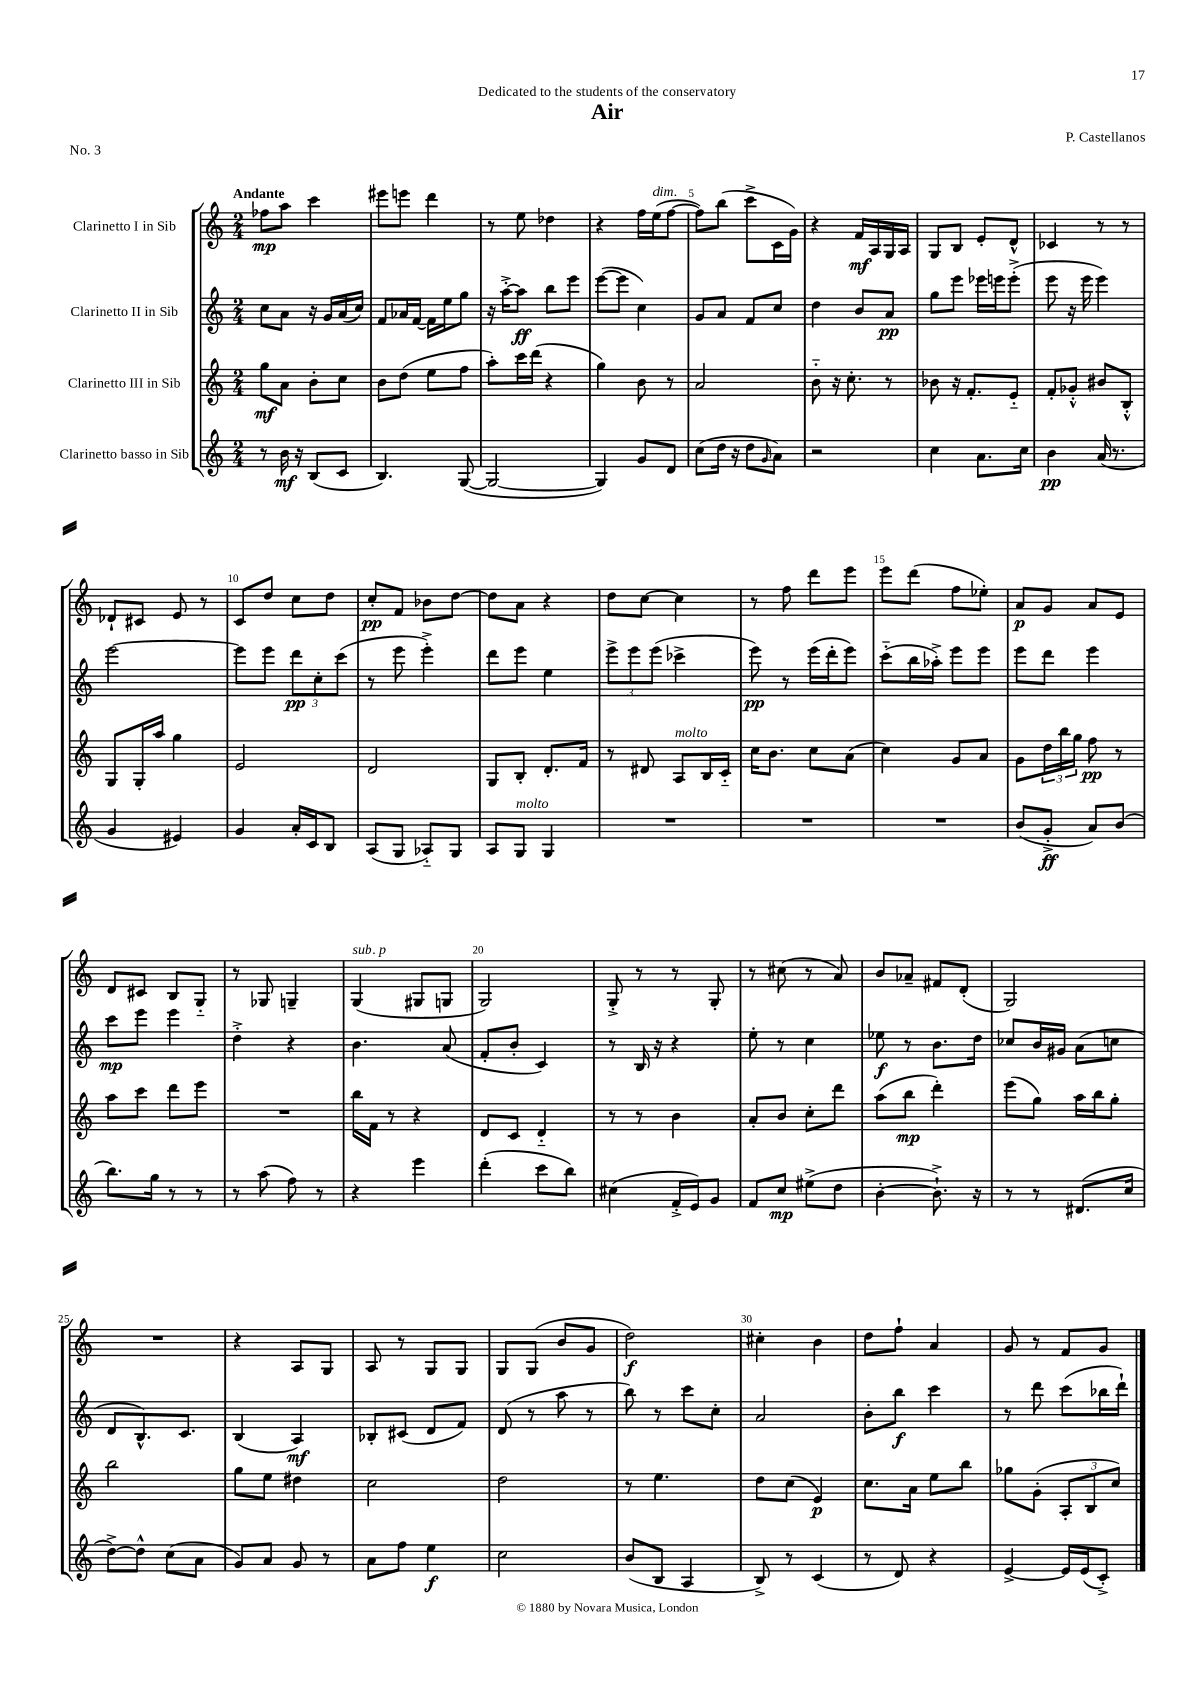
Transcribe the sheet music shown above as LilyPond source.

\header { title = "Air" composer = "P. Castellanos" dedication = "Dedicated to the students of the conservatory" piece = "No. 3" }
<<
\new StaffGroup <<
\new Staff = "s0" \with { instrumentName = "Clarinetto I in Sib" } {
    \clef treble \key c \major \numericTimeSignature \time 2/4 \tempo "Andante"
    fes''8\mp a''8 c'''4 |
    eis'''8 e'''8 d'''4 |
    r8 e''8 des''4 |
    r4 f''16 e''16^\markup { \italic "dim." }( f''8~ |
    f''8) b''8( c'''8-> c'16 g'16) |
    r4 f'16\mf a16 g16 a16 |
    g8 b8 e'8-. d'8-^ |
    ces'4 r8 r8 |
    des'8-! cis'8 e'8 r8 |
    c'8 d''8 c''8 d''8 |
    c''8-.\pp f'8 bes'8 d''8~ |
    d''8 a'8 r4 |
    d''8 c''8~ c''4 |
    r8 f''8 d'''8 e'''8 |
    e'''8 d'''8( f''8 ees''8-.) |
    a'8\p g'8 a'8 e'8 |
    d'8 cis'8 b8 g8-_ |
    r8 ges8 g4-- |
    g4^\markup { \italic "sub. p" }( gis8 g8 |
    g2) |
    g8-.-> r8 r8 g8-. |
    r8 cis''8( r8 a'8) |
    b'8 aes'8-- fis'8 d'8-.( |
    g2) |
    R2 |
    r4 a8 g8 |
    a8 r8 g8 g8 |
    g8 g8( b'8 g'8 |
    d''2\f) |
    cis''4-. b'4 |
    d''8 f''8-! a'4 |
    g'8 r8 f'8 g'8 \bar "|." |
}
\new Staff = "s1" \with { instrumentName = "Clarinetto II in Sib" } {
    \clef treble \key c \major \numericTimeSignature \time 2/4
    c''8 a'8 r16 g'16 a'16( c''16) |
    f'8 aes'16 f'16~ f'16 e''16 g''8 |
    r16 a''16~-.-> a''8\ff b''8 e'''8 |
    e'''8~( e'''8 c''4) |
    g'8 a'8 f'8 c''8 |
    d''4 b'8 a'8\pp |
    g''8 e'''8 ees'''16 e'''16 e'''8-.->( |
    e'''8 r16 e'''16 e'''4) |
    e'''2~ |
    e'''8 e'''8 \tuplet 3/2 { d'''8\pp c''8-. c'''8( } |
    r8 e'''8 e'''4-.->) |
    d'''8 e'''8 e''4 |
    \tuplet 3/2 { e'''8-> e'''8 e'''8( } ces'''4-> |
    e'''8\pp) r8 e'''16( d'''16-. e'''8) |
    c'''8-_( b''16 aes''16-.->) e'''8 e'''8 |
    e'''8 d'''8 e'''4 |
    c'''8\mp e'''8 e'''4 |
    d''4-.-> r4 |
    b'4. a'8( |
    f'8-. b'8-. c'4) |
    r8 b16 r16 r4 |
    e''8-. r8 c''4 |
    ees''8\f r8 b'8. d''16 |
    ces''8 b'16 gis'16 a'8( c''8 |
    d'8 b8.-^) c'8. |
    b4( a4\mf) |
    bes8-. cis'8( d'8 f'8) |
    d'8( r8 a''8 r8 |
    b''8) r8 c'''8 c''8-. |
    a'2 |
    b'8-. b''8\f c'''4 |
    r8 d'''8 c'''8( bes''16 d'''16-!) \bar "|." |
}
\new Staff = "s2" \with { instrumentName = "Clarinetto III in Sib" } {
    \clef treble \key c \major \numericTimeSignature \time 2/4
    g''8\mf a'8 b'8-. c''8 |
    b'8 d''8( e''8 f''8 |
    a''8-.) c'''16 d'''16( r4 |
    g''4) b'8 r8 |
    a'2 |
    b'8-_ r16 c''8.-. r8 |
    bes'8 r16 f'8.-. e'8-_ |
    f'8-. ges'8-.-^ bis'8 b8-.-^ |
    g8 g16-. a''16 g''4 |
    e'2 |
    d'2 |
    g8 b8-. d'8.-. f'16 |
    r8 dis'8 a8^\markup { \italic "molto" } b16 c'16-_ |
    c''16 b'8. c''8 a'8( |
    c''4) g'8 a'8 |
    g'8 \tuplet 3/2 { d''16 b''16 g''16 } f''8\pp r8 |
    a''8 c'''8 d'''8 e'''8 |
    R2 |
    b''16 f'16 r8 r4 |
    d'8 c'8 d'4-_ |
    r8 r8 b'4 |
    a'8-. b'8 c''8-. d'''8 |
    a''8( b''8\mp d'''4-.) |
    e'''8( g''8) a''16 b''16 g''8-. |
    b''2 |
    g''8 e''8 dis''4 |
    c''2 |
    d''2 |
    r8 e''4. |
    d''8 c''8( e'4\p) |
    c''8. a'16 e''8 b''8 |
    ges''8 g'8-.( \tuplet 3/2 { a8-. b8 c''8) } \bar "|." |
}
\new Staff = "s3" \with { instrumentName = "Clarinetto basso in Sib" } {
    \clef treble \key c \major \numericTimeSignature \time 2/4
    r8 b'16\mf r16 b8( c'8 |
    b4.) g8~( |
    g2~ |
    g4) g'8 d'8 |
    c''8( d''16 r16 d''8 \grace { g'16 } a'8) |
    r2 |
    c''4 a'8. c''16 |
    b'4\pp a'16( r8. |
    g'4 eis'4) |
    g'4 a'16-. c'16 b8 |
    a8( g8 aes8-_) g8 |
    a8 g8^\markup { \italic "molto" } g4 |
    R2 |
    R2 |
    R2 |
    b'8( g'8-.->\ff a'8) b'8( |
    b''8.) g''16 r8 r8 |
    r8 a''8( f''8) r8 |
    r4 e'''4 |
    d'''4-.( c'''8 b''8) |
    cis''4( f'16-.-> e'16) g'8 |
    f'8 c''8\mp eis''8->( d''8 |
    b'4~-. b'8.-!->) r16 |
    r8 r8 dis'8.( c''16 |
    d''8~->) d''8-^ c''8( a'8 |
    g'8) a'8 g'8 r8 |
    a'8 f''8 e''4\f |
    c''2 |
    b'8( b8 a4 |
    b8->) r8 c'4( |
    r8 d'8) r4 |
    e'4~-> e'16 e'16( c'8-.->) \bar "|." |
}
>>
>>
\layout { \context { \Score \override BarNumber.break-visibility = ##(#f #t #t) barNumberVisibility = #(every-nth-bar-number-visible 5) } }
